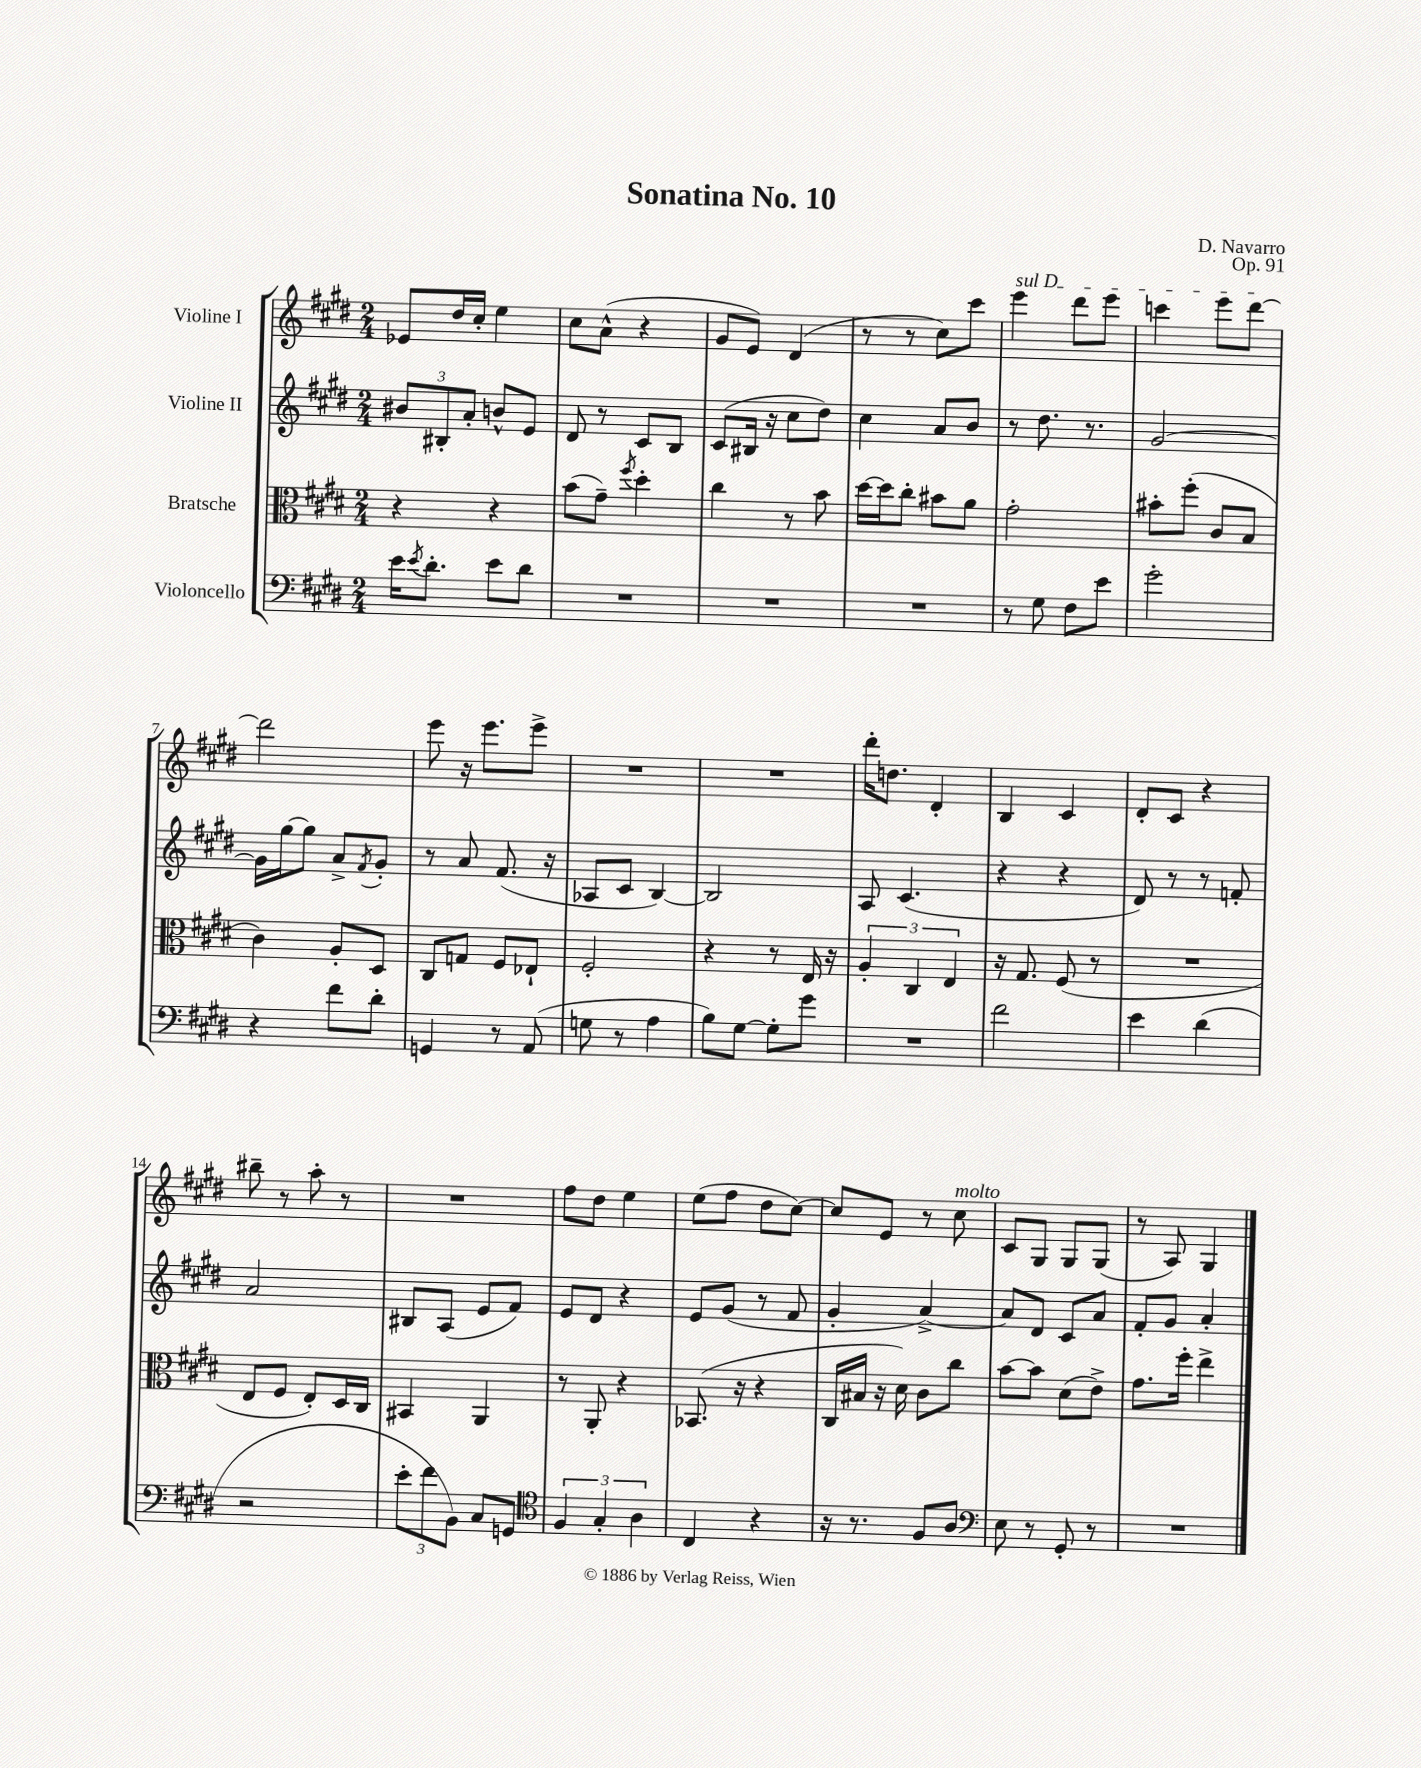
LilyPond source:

\header { title = "Sonatina No. 10" composer = "D. Navarro" opus = "Op. 91" }
<<
\new StaffGroup <<
\new Staff = "s0" \with { instrumentName = "Violine I" } {
    \clef treble \key e \major \numericTimeSignature \time 2/4
    ees'8 dis''16 cis''16-. e''4 |
    cis''8 a'8-^( r4 |
    gis'8 e'8) dis'4( |
    r8 r8 cis''8) cis'''8 |
    \once \override TextSpanner.bound-details.left.text = \markup { \italic "sul D" } e'''4\startTextSpan dis'''8 e'''8 |
    c'''4 e'''8 dis'''8~\stopTextSpan |
    dis'''2 |
    e'''8 r16 e'''8. e'''8-> |
    R2 |
    R2 |
    dis'''16-. d''8. dis'4-. |
    b4 cis'4 |
    dis'8-. cis'8 r4 |
    bis''8-- r8 a''8-. r8 |
    R2 |
    fis''8 dis''8 e''4 |
    e''8( fis''8 dis''8 cis''8~) |
    cis''8 e'8 r8 cis''8^\markup { \italic "molto" } |
    cis'8 gis8 gis8 gis8( |
    r8 a8) gis4 \bar "|." |
}
\new Staff = "s1" \with { instrumentName = "Violine II" } {
    \clef treble \key e \major \numericTimeSignature \time 2/4
    \tuplet 3/2 { bis'8 bis8-. a'8-. } b'8-^ e'8 |
    dis'8 r8 cis'8 b8 |
    cis'8( bis16 r16 cis''8 dis''8) |
    cis''4 a'8 b'8 |
    r8 dis''8. r8. |
    gis'2~ |
    gis'16 gis''16~ gis''8 a'8-> \acciaccatura { fis'8 } gis'8-. |
    r8 a'8 fis'8.( r16 |
    aes8 cis'8 b4~) |
    b2 |
    a8 cis'4.( |
    r4 r4 |
    dis'8) r8 r8 f'8-. |
    a'2 |
    bis8 a8( e'8 fis'8) |
    e'8 dis'8 r4 |
    e'8 gis'8( r8 fis'8 |
    gis'4-. a'4~->) |
    a'8 dis'8 cis'8 a'8 |
    fis'8-. gis'8 a'4-. \bar "|." |
}
\new Staff = "s2" \with { instrumentName = "Bratsche" } {
    \clef alto \key e \major \numericTimeSignature \time 2/4
    r4 r4 |
    b'8( gis'8--) \acciaccatura { fis''8 } dis''4-. |
    cis''4 r8 b'8 |
    dis''16~ dis''16 cis''8-. bis'8 a'8 |
    gis'2-. |
    bis'8-. fis''8-.( cis'8 b8 |
    cis'4) a8-. dis8 |
    cis8 g8 fis8 ees8-! |
    fis2-. |
    r4 r8 e16 r16 |
    \tuplet 3/2 { a4-. cis4 e4 } |
    r16 gis8. fis8( r8 |
    R2 |
    e8 fis8 e8-.) dis16 cis16 |
    bis,4 a,4 |
    r8 a,8-. r4 |
    bes,8.( r16 r4 |
    cis16 bis16 r16 dis'16) cis'8 cis''8 |
    b'8~ b'8 dis'8( e'8->) |
    gis'8. fis''16-. e''4-> \bar "|." |
}
\new Staff = "s3" \with { instrumentName = "Violoncello" } {
    \clef bass \key e \major \numericTimeSignature \time 2/4
    e'16 \acciaccatura { e'8 } dis'8.-. e'8 dis'8 |
    R2 |
    R2 |
    R2 |
    r8 gis8 fis8 e'8 |
    gis'2-. |
    r4 fis'8 dis'8-. |
    g,4 r8 a,8( |
    g8 r8 a4 |
    b8) gis8~ gis8-. gis'8 |
    R2 |
    fis'2 |
    e'4 dis'4( |
    r2 |
    \tuplet 3/2 { e'8-. fis'8 b,8) } cis8 g,8 |
    \clef tenor \tuplet 3/2 { fis4 gis4-. a4 } |
    cis4 r4 |
    r16 r8. fis8 a8 |
    \clef bass e8 r8 gis,8-. r8 |
    R2 \bar "|." |
}
>>
>>
